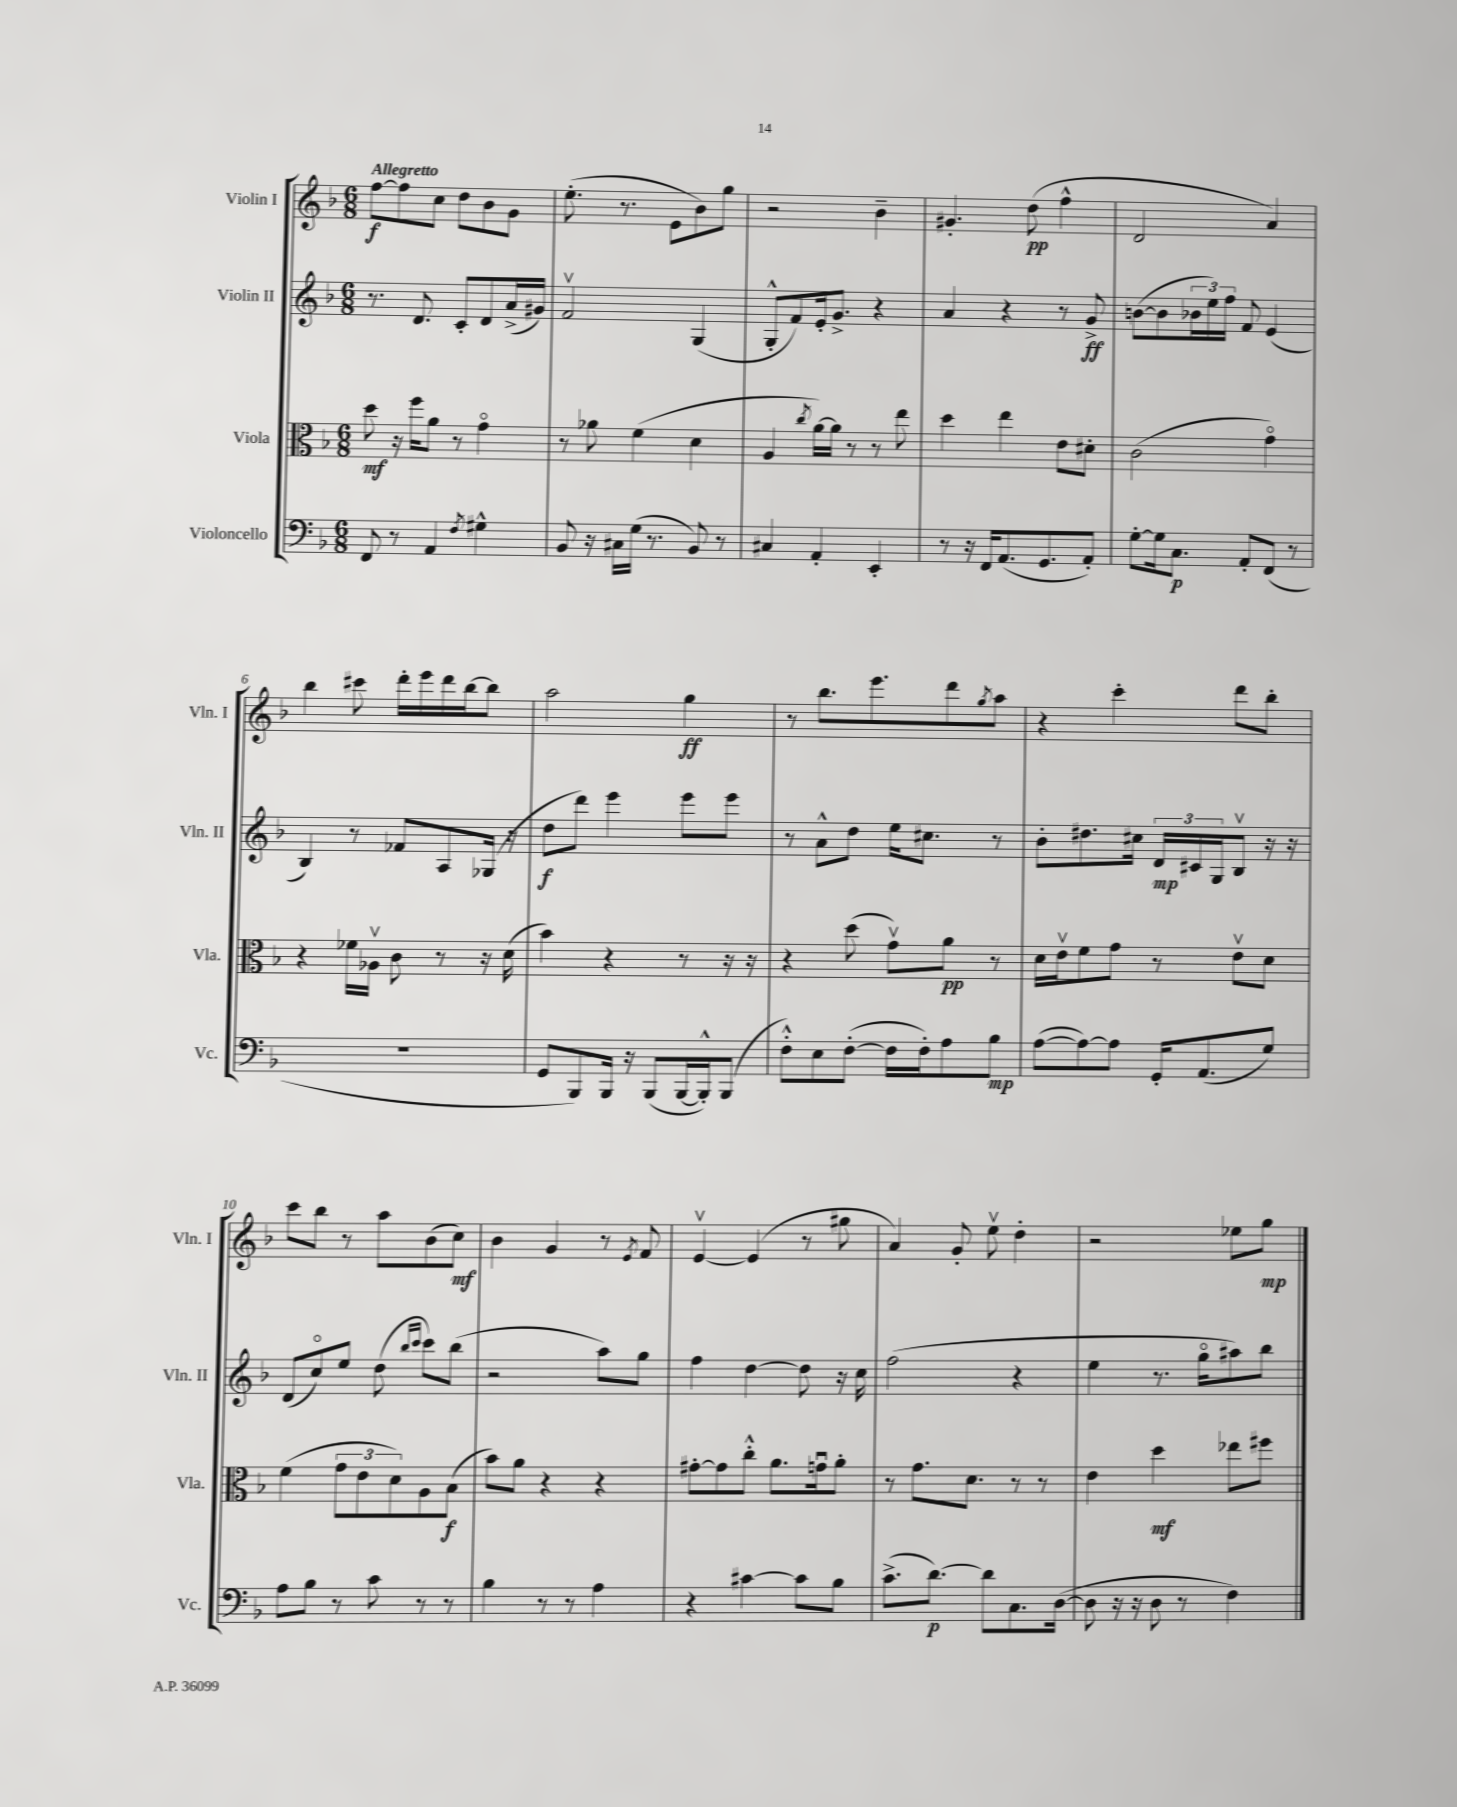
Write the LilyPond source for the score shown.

<<
\new StaffGroup <<
\new Staff = "s0" \with { instrumentName = "Violin I" shortInstrumentName = "Vln. I" } {
    \clef treble \key f \major \numericTimeSignature \time 6/8 \tempo "Allegretto"
    f''8~\f f''8 c''8 d''8 bes'8 g'8 |
    e''8.-.( r8. e'8 bes'8) g''8 |
    r2 bes'4-- |
    gis'4.-. d''8\pp( f''4-^ |
    d'2 a'4) |
    bes''4 cis'''8 d'''16-. e'''16 d'''16 bes''16~ bes''8 |
    a''2 g''4\ff |
    r8 bes''8. e'''8. d'''8 \acciaccatura { g''8 } a''8 |
    r4 c'''4-. d'''8 bes''8-. |
    c'''8 bes''8 r8 a''8 bes'8( c''8\mf) |
    bes'4 g'4 r8 \acciaccatura { e'8 } f'8 |
    e'4~\upbow e'4( r8 gis''8 |
    a'4) g'8-. e''8\upbow d''4-. |
    r2 ees''8 g''8\mp \bar "|." |
}
\new Staff = "s1" \with { instrumentName = "Violin II" shortInstrumentName = "Vln. II" } {
    \clef treble \key f \major \numericTimeSignature \time 6/8
    r8. d'8. c'8-. d'8 a'16->( gis'16) |
    f'2\upbow g4( |
    g8-.-^ f'8) e'16-. g'8.-> r4 |
    a'4 r4 r8 g'8->\ff |
    b'8~( b'8 \tuplet 3/2 { bes'16 e''16) f''16 } f'8 e'4( |
    bes4) r8 fes'8 a8 ges16( r16 |
    d''8\f d'''8) e'''4 e'''8 e'''8 |
    r8 a'8-^ d''8 e''16 cis''8. r8 |
    bes'8-. dis''8. cis''16 \tuplet 3/2 { d'16\mp cis'16 g16 } bes8\upbow r16 r16 |
    d'8( c''8\flageolet) e''8 d''8( \grace { bes''16 c'''16 } c'''8) bes''8( |
    r2 a''8) g''8 |
    f''4 d''4~ d''8 r16 c''16 |
    f''2( r4 |
    e''4 r8. g''16\flageolet ais''8) bes''8 \bar "|." |
}
\new Staff = "s2" \with { instrumentName = "Viola" shortInstrumentName = "Vla." } {
    \clef alto \key f \major \numericTimeSignature \time 6/8
    d''8\mf r16 f''16 a'8 r8 g'4\flageolet |
    r8 aes'8 f'4( d'4 |
    a4 \acciaccatura { c''8 } a'16~) a'16 r8 r8 e''8 |
    d''4 e''4 e'8 dis'8-. |
    c'2( g'4\flageolet) |
    r4 fes'16 aes16\upbow c'8 r8 r16 d'16( |
    bes'4) r4 r8 r16 r16 |
    r4 d''8( g'8\upbow) a'8\pp r8 |
    d'16 e'16\upbow f'8 g'8 r8 e'8\upbow d'8 |
    f'4( \tuplet 3/2 { g'8 e'8 d'8) } a8 bes8\f( |
    bes'8) a'8 r4 r4 |
    gis'8~-. gis'8 c''8-.-^ a'8. g'16\downbow a'8-. |
    r8 g'8. d'8. r8 r8 |
    e'4 d''4\mf ees''8 fis''8 \bar "|." |
}
\new Staff = "s3" \with { instrumentName = "Violoncello" shortInstrumentName = "Vc." } {
    \clef bass \key f \major \numericTimeSignature \time 6/8
    f,8 r8 a,4 \acciaccatura { f8 } gis4-^ |
    bes,8 r16 cis16 g16( r8. bes,8) r8 |
    cis4 a,4-. e,4-. |
    r8 r16 f,16 a,8.( g,8. a,8-.) |
    g8~-. g16 c8.\p a,8-. f,8( r8 |
    R2. |
    g,8 bes,,8) bes,,16 r16 bes,,8( bes,,16~ bes,,16-.-^) bes,,8( |
    f8-.-^) e8 f8~-.( f16 f16-.) a8 bes8\mp |
    a8~( a8~) a8 g,16-. a,8.( g8) |
    a8 bes8 r8 c'8 r8 r8 |
    bes4 r8 r8 a4 |
    r4 cis'4~ cis'8 bes8 |
    c'8.->( d'8.~\p) d'8 c8. d16~( |
    d8 r16 r16 d8 r8 f4) \bar "|." |
}
>>
>>
